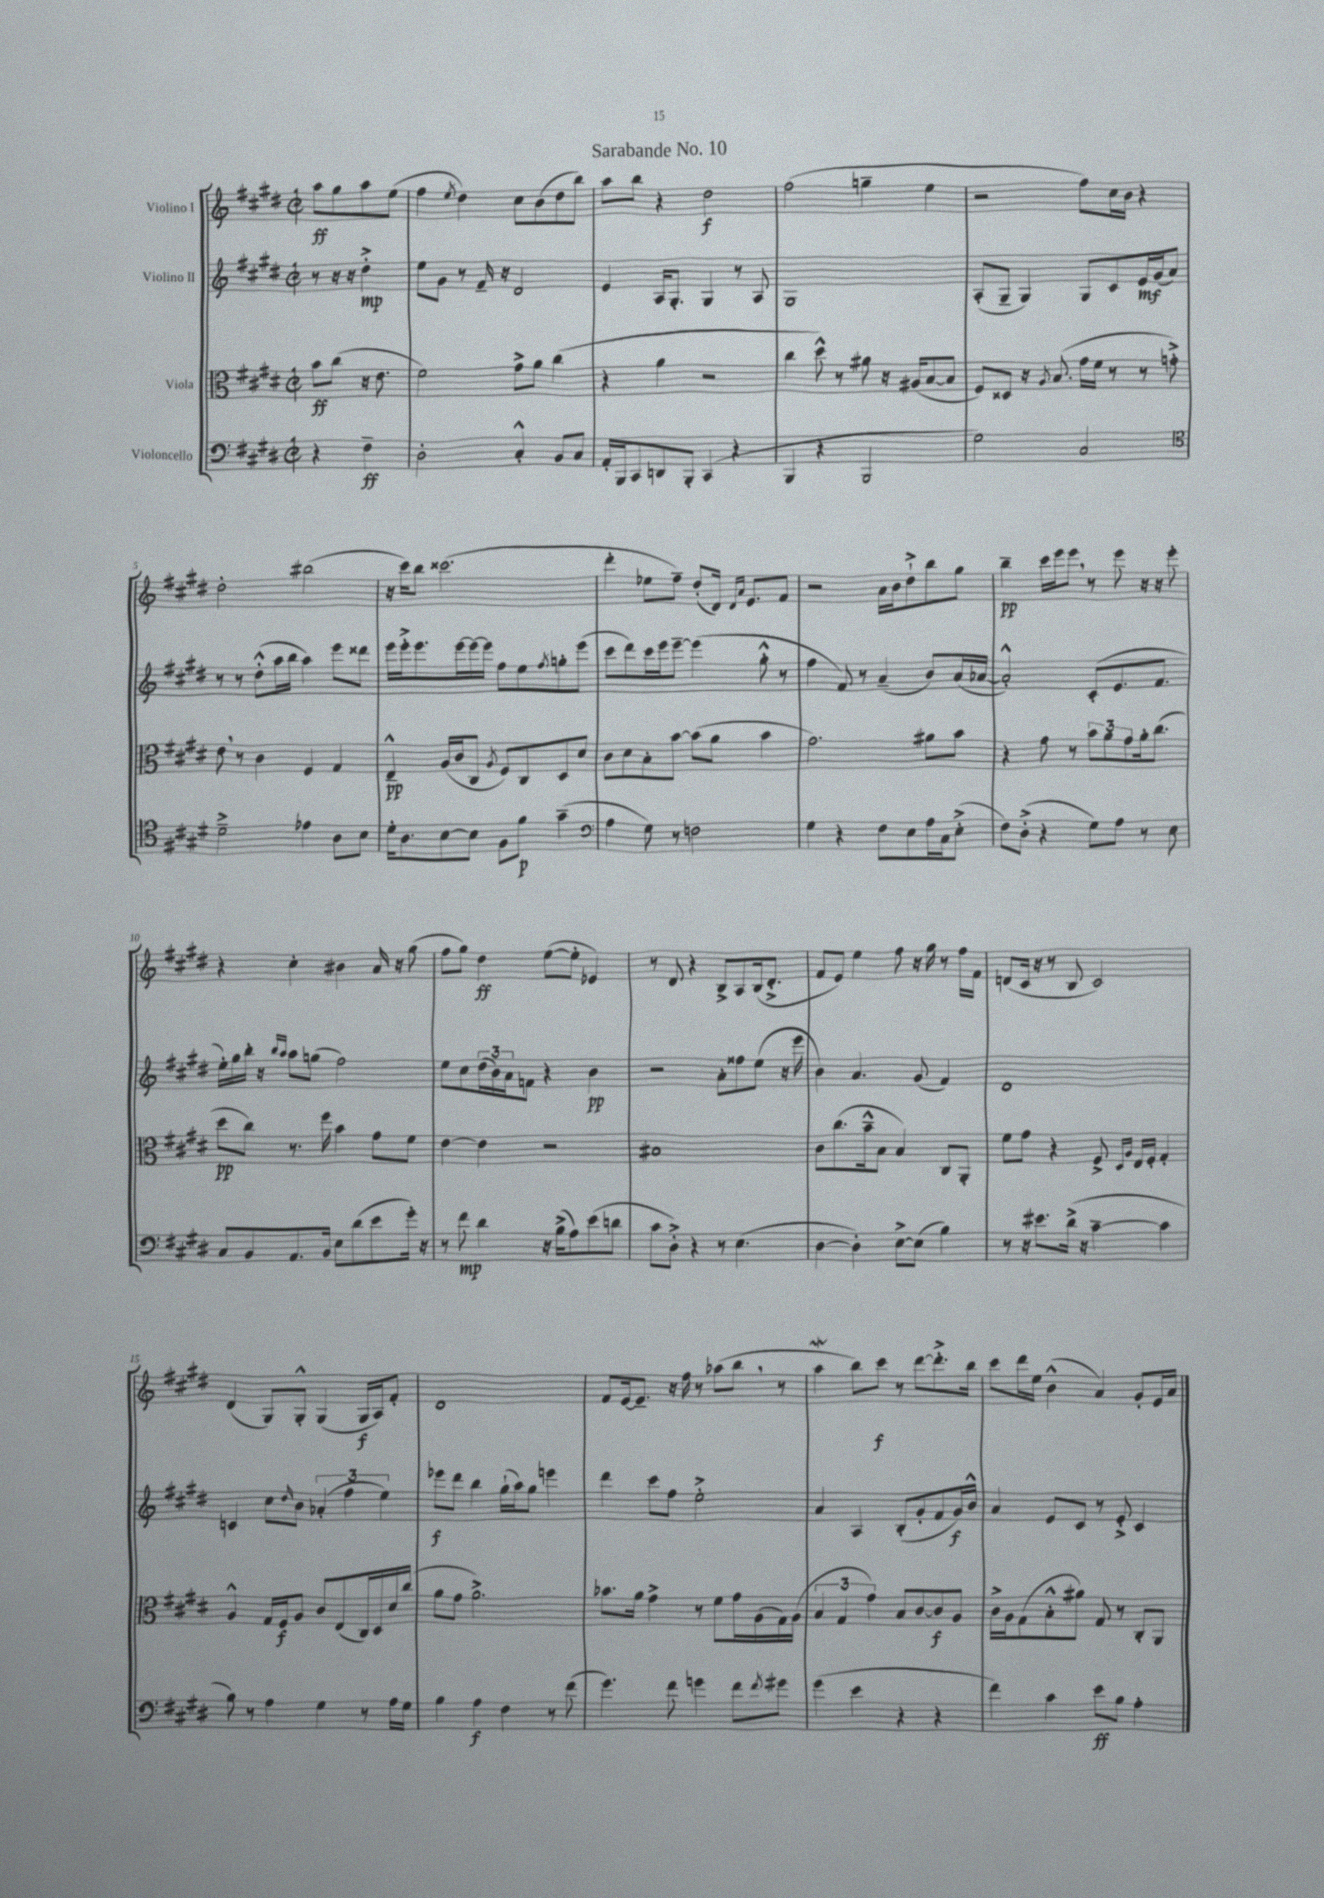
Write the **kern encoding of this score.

**kern	**kern	**kern	**kern
*staff4	*staff3	*staff2	*staff1
*clefF4	*clefC3	*clefG2	*clefG2
*k[f#c#g#d#]	*k[f#c#g#d#]	*k[f#c#g#d#]	*k[f#c#g#d#]
*M2/2	*M2/2	*M2/2	*M2/2
*met(c|)	*met(c|)	*met(c|)	*met(c|)
4r	8b	8r	8aa
.	(8cc#	16r	8gg#
.	.	16r	.
4F#~	16r	4dd#'^	8aa
.	8.e	.	.
.	.	.	(8ee
=	=	=	=
2D#'	2f#)	8ee	4ff#
.	.	8g#	.
.	.	.	8qee
.	.	8r	4dd#)
.	.	16f#~	.
.	.	16r	.
4C#'^^	8g#^	2d#	8cc#
.	8a	.	(8b
8BB	(4cc#	.	8dd#
8C#	.	.	8bb)
=	=	=	=
16AA'	4r	4e	8aa
16BBB	.	.	.
8CC#	.	.	8bb
8DD	4a	16A	4r
.	.	8.G#'	.
8BBB'	.	.	.
(4CC#	2r	4G#	2dd#
4r	.	8r	.
.	.	8A	.
=	=	=	=
4BBB	4cc#	1G#	(2ff#
4r	8dd#^^)	.	.
.	8r	.	.
2BBB	8a#	.	4gg~
.	16r	.	.
.	(16A#	.	.
.	[8B	.	4ee
.	8B]	.	.
=	=	=	=
2G#)	8F#)	(8A'	2r
.	8D##	8G#~	.
.	16r	4G#)	.
.	8qA	.	.
.	(8.B	.	.
2C#	16g#	8G#	8ff#)
.	16f#	.	.
.	8r	8c#	16cc#
.	.	.	16b
.	8r	16e	4r
.	.	(16g#	.
.	8g'^)	8a)	.
=	=	=	=
*clefC4	*	*	*
2d#~^	8e	8r	2dd#'
.	8r	8r	.
.	4c#	(8dd#'^^	.
.	.	16aa	.
.	.	16bb	.
4e-	4F#	4aa)	(2bb#
8A	4G#	8eee	.
8B	.	8ddd##	.
=	=	=	=
16d#'	4E~^^	16eee	16r
8.A	.	16eee'^	16ccc#)
.	.	8.eee	8bb
[8B	(16A	.	(2.ccc##
.	16c#	[16eee	.
8B]	8C#	16eee_	.
.	.	16eee]	.
.	8qA	.	.
8F#	8F#)	8ff#	.
8f#	8C#	8ee	.
.	.	8qff#	.
(4g#~	8D#	8gg'	.
.	8d#	(8eee	.
=	=	=	=
*clefF4	*	*	*
4A	8c#	8ccc#	4ddd#'
.	8d#	8ddd#)	.
8G#)	8B'	16ccc#	8ee-
.	.	16eee	.
8r	[8b	[8eee~	8ff#~)
2F	(8b]	(4eee]	(8dd#'
.	8a	.	16d#)
.	.	.	16qqd#
.	.	.	16qqa
.	.	.	8.e
.	4b	8gg#'^^	.
.	.	8r	8f#
=	=	=	=
4G#	2.g#)	4ff#	2r
4r	.	8f#)	.
.	.	8r	.
8F#	.	(4a~	16a
.	.	.	16b
8E	.	.	8dd#`^
16A	8a#	8b)	8bb
16C#	.	.	.
(8E'^	8b	(16a	8gg#
.	.	[16a-	.
=	=	=	=
8F#)	4r	2a-'^^])	4bb~
(8D#'^	.	.	.
4r	8g#	.	16ccc#
.	.	.	16eee
.	8r	.	8eee
8G#)	12b	(8c#'	8r
.	12a	.	.
8A	.	8.e	8eee
.	12g#	.	.
8r	16a'	.	16r
.	(8.cc#	8.f#	16r
8E	.	.	8eee'
=	=	=	=
8C#	8dd#	16ee')	4r
.	.	16gg#	.
8BB	8cc#)	16bb'	.
.	.	16r	.
.	.	16qqbb	.
.	.	16qqaa	.
8.AA	8.r	8aa	4cc#'
.	.	(8gg	.
16BB	16ff#	.	.
8E	4b	2ff#)	4b#
(8d#	.	.	.
8e	8g#	.	16a
.	.	.	16r
16g#')	8f#	.	(8gg#
16r	.	.	.
=	=	=	=
8r	[4e	8ee	8ff#
8f#	.	8cc#	8gg#)
4d#	4e]	(24dd#	4dd#
.	.	24b)	.
.	.	24a	.
.	.	8f	.
16r	2r	4r	([8ee
(16B^	.	.	.
8A)	.	.	8ee']
(8e	.	4b	4e-)
8d	.	.	.
=	=	=	=
8c#	1B#	2r	8r
8D#'^)	.	.	8d#
4r	.	.	4r
8r	.	8a'	8B^
(4.E	.	8ff##	8A
.	.	(8ee	(16B
.	.	.	8.d#'^
.	.	16r	.
.	.	16eee	.
=	=	=	=
[4D#	8c#	4b)	8f#
.	(8.cc#	.	8e)
4D#'])	.	4.a	4ee
.	16b~^^	.	.
.	8B	.	.
[8E^	4B)	.	8ff#
(8E]	.	(8g#	16r
.	.	.	16gg#
4B)	8C#	4f#)	8r
.	8AA'	.	16ff#
.	.	.	16f#
=	=	=	=
8r	8f#	1d#	(8d
16r	8g#	.	16c#
8.e#	.	.	16r
.	4r	.	8r
(16d#^	.	.	8B
16r	.	.	.
[4c#~	8F#^	.	2c#)
.	16qqD#	.	.
.	16qqA	.	.
.	16E	.	.
.	16F#'	.	.
4c#]	4G#'	.	.
=	=	=	=
8B)	4A^^	4c	(4d#
8r	.	.	.
4A	16G#	8cc#	8G#)
.	16F#	.	.
.	.	16qqdd#	.
.	8A	8b	8G#'^^
4G#	8c#	(6a-'	(4G#
.	(8E	.	.
.	.	6ff#	.
8r	16C#)	.	16G#
.	16D#	.	16A)
.	.	6ee)	.
16A	16d#	.	8f#'
16G#	(16cc#	.	.
=	=	=	=
4B	8a	8eee-	1d#
.	8g#	8ddd#	.
4A	2.a^)	4bb	.
4F#	.	(16gg#`	.
.	.	16aa)	.
.	.	8gg#	.
8r	.	4eee	.
(8f#	.	.	.
=	=	=	=
4.g#)	8.b-	4ddd#	8f#
.	.	.	[16e
.	16a	.	8.e~]
.	4g#^	8ccc#	.
8f#	.	8ff#	16r
.	.	.	16ff#
4g	8r	2ee'^	8r
.	8f#	.	(8aa-
8f#	16g#	.	8bb
.	(16A	.	.
8qf#	.	.	.
8g#	16G#)	.	8r
.	(16A	.	.
=	=	=	=
(4g#	6B	4a	4aa
.	6G#	.	.
4e	.	4A	8bb)
.	6g#)	.	.
.	.	.	8ccc#
4r	8B	(8B'	8r
.	[8c#	8g#'	[8ddd#
4r	8c#]	8f#	8.ddd#'^]
.	8A	16g#)	.
.	.	16b^^	16bb
=	=	=	=
4f#)	16c#^	4a	8ccc#
.	16A	.	.
.	(8G#	.	16ddd#
.	.	.	16ee
4c#	8B'^^	8e	(4b^^
.	8a#)	8c#	.
8e	8G#	8r	4a)
8B	8r	8e'^	.
4A'	8C#'	4c#	8g#'
.	8AA	.	16e
.	.	.	16a
==	==	==	==
*-	*-	*-	*-
